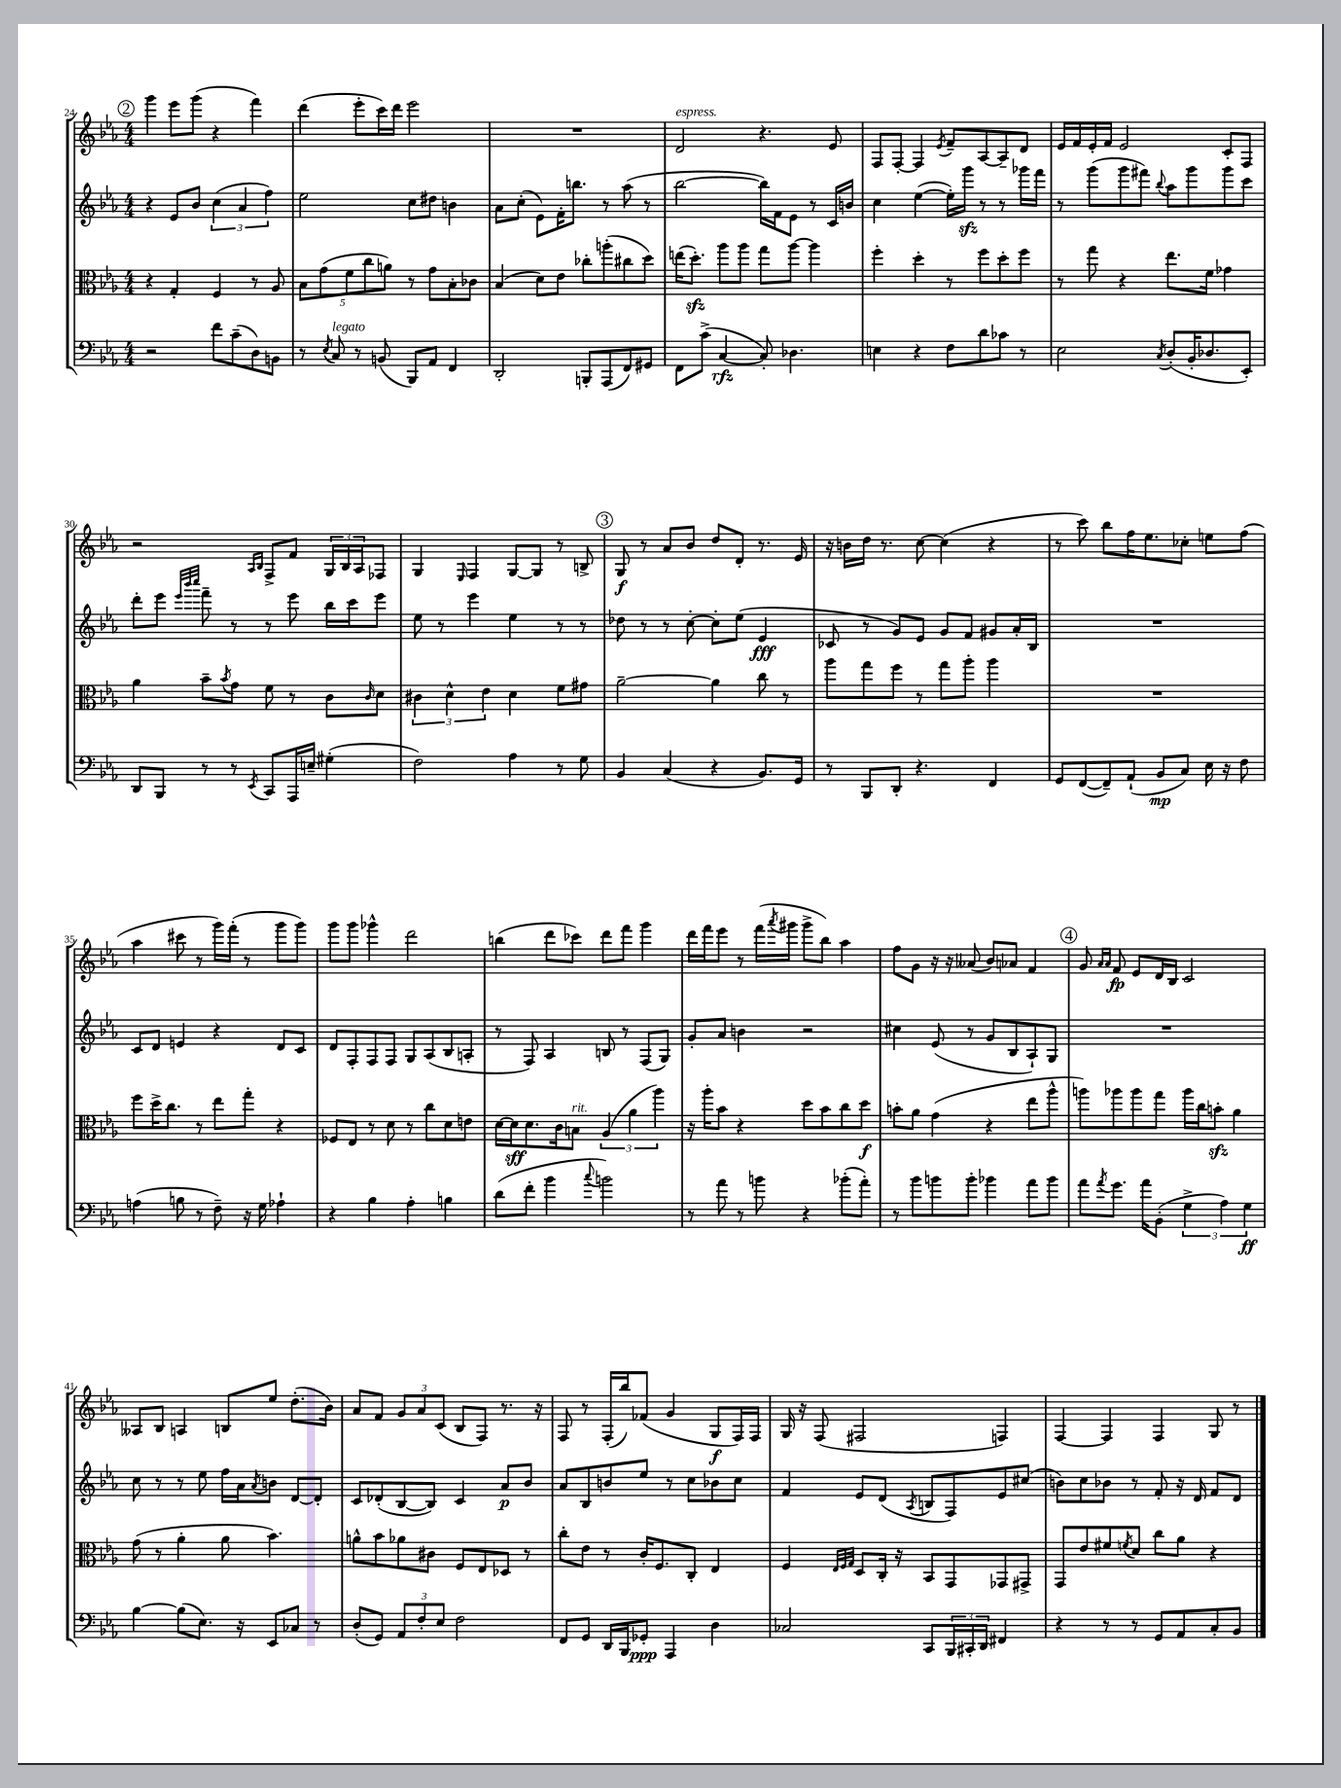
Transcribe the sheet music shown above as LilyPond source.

<<
\new StaffGroup <<
\new Staff = "s0" {
    \clef treble \key ees \major \numericTimeSignature \time 4/4
    \mark \markup { \circle "2" } g'''4 ees'''8 g'''8( r4 f'''4) |
    d'''4( ees'''8-. c'''16) d'''16 ees'''2 |
    R1 |
    d'2^\markup { \italic "espress." } r4. ees'8 |
    f8 f8~-. f4 \acciaccatura { ees'8 } f'8-- aes8~ aes8-- d'8 |
    ees'16 f'16 ees'16-. f'16 ees'2 c'8-. f8 |
    r2 \grace { aes16 bes16 } f8-> f'8 \tuplet 3/2 { g16 bes16 aes16 } fes8 |
    g4 \grace { ees16 } f4 g8~ g8 r8 b8-> |
    \mark \markup { \circle "3" } g8\f r8 aes'8 bes'8 d''8 d'8-. r8. ees'16 |
    r16 b'16 d''16 r8. c''8~ c''4( r4 |
    r8 c'''8) bes''8 f''16 ees''8. ces''8-. e''8 f''8( |
    aes''4 cis'''8 r8 g'''16) f'''16-.( r8 g'''8 g'''8) |
    g'''8 g'''8 ges'''4-^ d'''2 |
    b''4( d'''8 ces'''8) d'''8 f'''8 g'''4 |
    d'''16 f'''16 ees'''8 r8 f'''16( \acciaccatura { aes'''8 } gis'''16 gis'''8-> bes''8) aes''4 |
    f''8 g'8 r16 r16 aeses'8( bes'8) aes'8 f'4 |
    \mark \markup { \circle "4" } g'8 \grace { aes'16 aes'16 } f'8\fp ees'8 d'16 bes16 c'2 |
    aeses8 bes8 a4 b8 ees''8 d''8.-.( bes'16) |
    aes'8 f'8 \tuplet 3/2 { g'8 aes'8 c'8( } bes8 f8) r8. r16 |
    f8 r8 f16-.( bes''16) fes'8( g'4 g8\f f16) f16 |
    g16 r16 f8( fis2 f4) |
    f4~ f4 f4 g8 r8 \bar "|." |
}
\new Staff = "s1" {
    \clef treble \key ees \major \numericTimeSignature \time 4/4
    \mark \markup { \circle "2" } r4 ees'8 bes'8 \tuplet 3/2 { c''4( aes'4 f''4) } |
    ees''2 c''8 dis''8 b'4 |
    aes'8 c''8-.( ees'8) f'16-. b''8. r8 aes''8( r8 |
    bes''2~ bes''16) f'16 ees'8 r8 c'16 b'16 |
    c''4 ees''4~( ees''16-.) g'''16\sfz r8 r8 ges'''16 f'''16 |
    r8 g'''8( g'''8 fis'''8) \appoggiatura { bes''8 } aes''8 g'''8 g'''8 c'''8 |
    d'''8-. ees'''8 \grace { ees'''32 bes'''32 c''''32 } f'''8-- r8 r8 ees'''8 bes''16 c'''16 ees'''8 |
    ees''8 r8 ees'''4 ees''4 r8 r8 |
    \mark \markup { \circle "3" } des''8 r8 r8 c''8~-. c''8-. ees''8( ees'4\fff |
    ces'8 r8 g'8) ees'8 g'8 f'8 gis'8 aes'16-. bes16 |
    R1 |
    c'8 d'8 e'4 r4 d'8 c'8 |
    d'8 f8-. f8 f8 g8 aes8( bes8 a8-. |
    r8 f8) aes4 b8 r8 f8( g8) |
    g'8-. aes'8 b'4 r2 |
    cis''4 ees'8( r8 g'8 bes8 aes8-!) g8 |
    \mark \markup { \circle "4" } R1 |
    c''8 r8 r8 ees''8 f''16 aes'16 \acciaccatura { aes'8 } b'8 d'8~ d'8-. |
    c'8 des'8-.( bes8~ bes8) c'4 aes'8\p bes'8 |
    aes'8 bes8 b'8 ees''8 r8 c''8 bes'8 c''8 |
    f'4 ees'8 d'8( \acciaccatura { aes8 } b8 f8) ees'8 cis''8( |
    b'8) c''8 bes'8 r8 f'8-. r16 d'16 f'8 d'8 \bar "|." |
}
\new Staff = "s2" {
    \clef alto \key ees \major \numericTimeSignature \time 4/4
    \mark \markup { \circle "2" } r4 g4-. f4 r8 aes8 |
    \tuplet 5/4 { bes8 g'8( f'8 c''8 a'8) } r8 g'8 bes8-. ces'8 |
    bes4( d'8) ees'8 ces''8-. a''8-.( cis''8 d''8) |
    e''16( d''8.-.\sfz) aes''8 aes''8 g''8 aes''8~ aes''4 |
    f''4-. d''4-. r8 f''8 d''8-. f''8 |
    r8 g''8 r4 ees''8. f'16 ges'4 |
    aes'4 bes'8-- \acciaccatura { bes'8 } g'8 f'8 r8 c'8 \grace { c'16 } d'8 |
    \tuplet 3/2 { cis'4 d'4-^ ees'4 } d'4 f'8 gis'8 |
    \mark \markup { \circle "3" } aes'2~-- aes'4 c''8 r8 |
    aes''8 g''8 f''8 r8 g''8 aes''8-. aes''4 |
    R1 |
    f''8 d''16-> c''8. r8 ees''8 g''8-. r4 |
    fes8 ees8 r8 d'8 r8 c''8 d'8 e'8 |
    d'16~ d'16\sff d'8. c'16 b8^\markup { \italic "rit." } \tuplet 3/2 { aes4( aes'4 aes''4) } |
    r16 aes''16-. bes'8 r4 d''8 bes'8 c''8 d''8\f |
    b'8-. aes'8 g'4( r4 ees''8 aes''8-^ |
    \mark \markup { \circle "4" } a''8) aes''8 aes''8 g''8 aes''16 c''16 b'8-.\sfz aes'4 |
    g'8( r8 aes'4-. aes'8 bes'4.) |
    a'8-^ bes'8 aes'8 cis'8 f8 ees8 des8 r8 |
    c''8-. ees'8 r8 c'16-. f8. c8-. ees4 |
    f4 \grace { ees32 f32 g32 } d8 c16-. r16 bes,8 g,8 ges,8 gis,8-> |
    g,8 ees'8 fis'8 \acciaccatura { f'8 } d'8 c''8 aes'8 r4 \bar "|." |
}
\new Staff = "s3" {
    \clef bass \key ees \major \numericTimeSignature \time 4/4
    \mark \markup { \circle "2" } r2 f'8 c'8--( d8) b,8 |
    r8 \acciaccatura { ees8 } c8^\markup { \italic "legato" } r8 b,8( bes,,8) aes,8 f,4 |
    d,2-. b,,8-. aes,,8( f,8) gis,8 |
    f,8 c'8->( c4~\rfz c8-.) des4. |
    e4 r4 f8 d'8 ces'8 r8 |
    ees2 \acciaccatura { c8 } d8-.( bes,16-. des8. ees,8-.) |
    d,8 bes,,8 r8 r8 \acciaccatura { ees,8 } c,8 aes,,16 e16-- gis4-.( |
    f2) aes4 r8 g8 |
    \mark \markup { \circle "3" } bes,4 c4( r4 bes,8.) g,16 |
    r8 bes,,8 d,8-. r4. f,4 |
    g,8 f,8~( f,8--) aes,8-!( bes,8\mp c8) ees16 r16 f8 |
    a4( b8 r8 f8--) r16 g16 aes4-! |
    r4 bes4 aes4-. b4 |
    d'8( f'8-. bes'4 \appoggiatura { c''8 } b'2) |
    r8 aes'8 r8 b'8 r4 bes'8-.( aes'8-.) |
    r8 bes'8 b'8 b'8-. bes'4 aes'8 bes'8 |
    \mark \markup { \circle "4" } aes'8 \acciaccatura { aes'8 } g'8. aes'16 bes,8-.( \tuplet 3/2 { g4-> aes4) g4\ff } |
    bes4~ bes8( ees8.) r16 ees,8 ces8 r8 |
    d8-.( g,8) \tuplet 3/2 { aes,8 f8-. ees8 } f2 |
    f,8 g,8 d,16 bes,,16 ges,8-.\ppp aes,,4 d4 |
    ces2 c,8 \tuplet 3/2 { bes,,16 cis,16-. d,16 } fis,4 |
    r4 r8 r8 g,8 aes,8 c8-. bes,8 \bar "|." |
}
>>
>>
\layout { \context { \Score currentBarNumber = #24 } }
